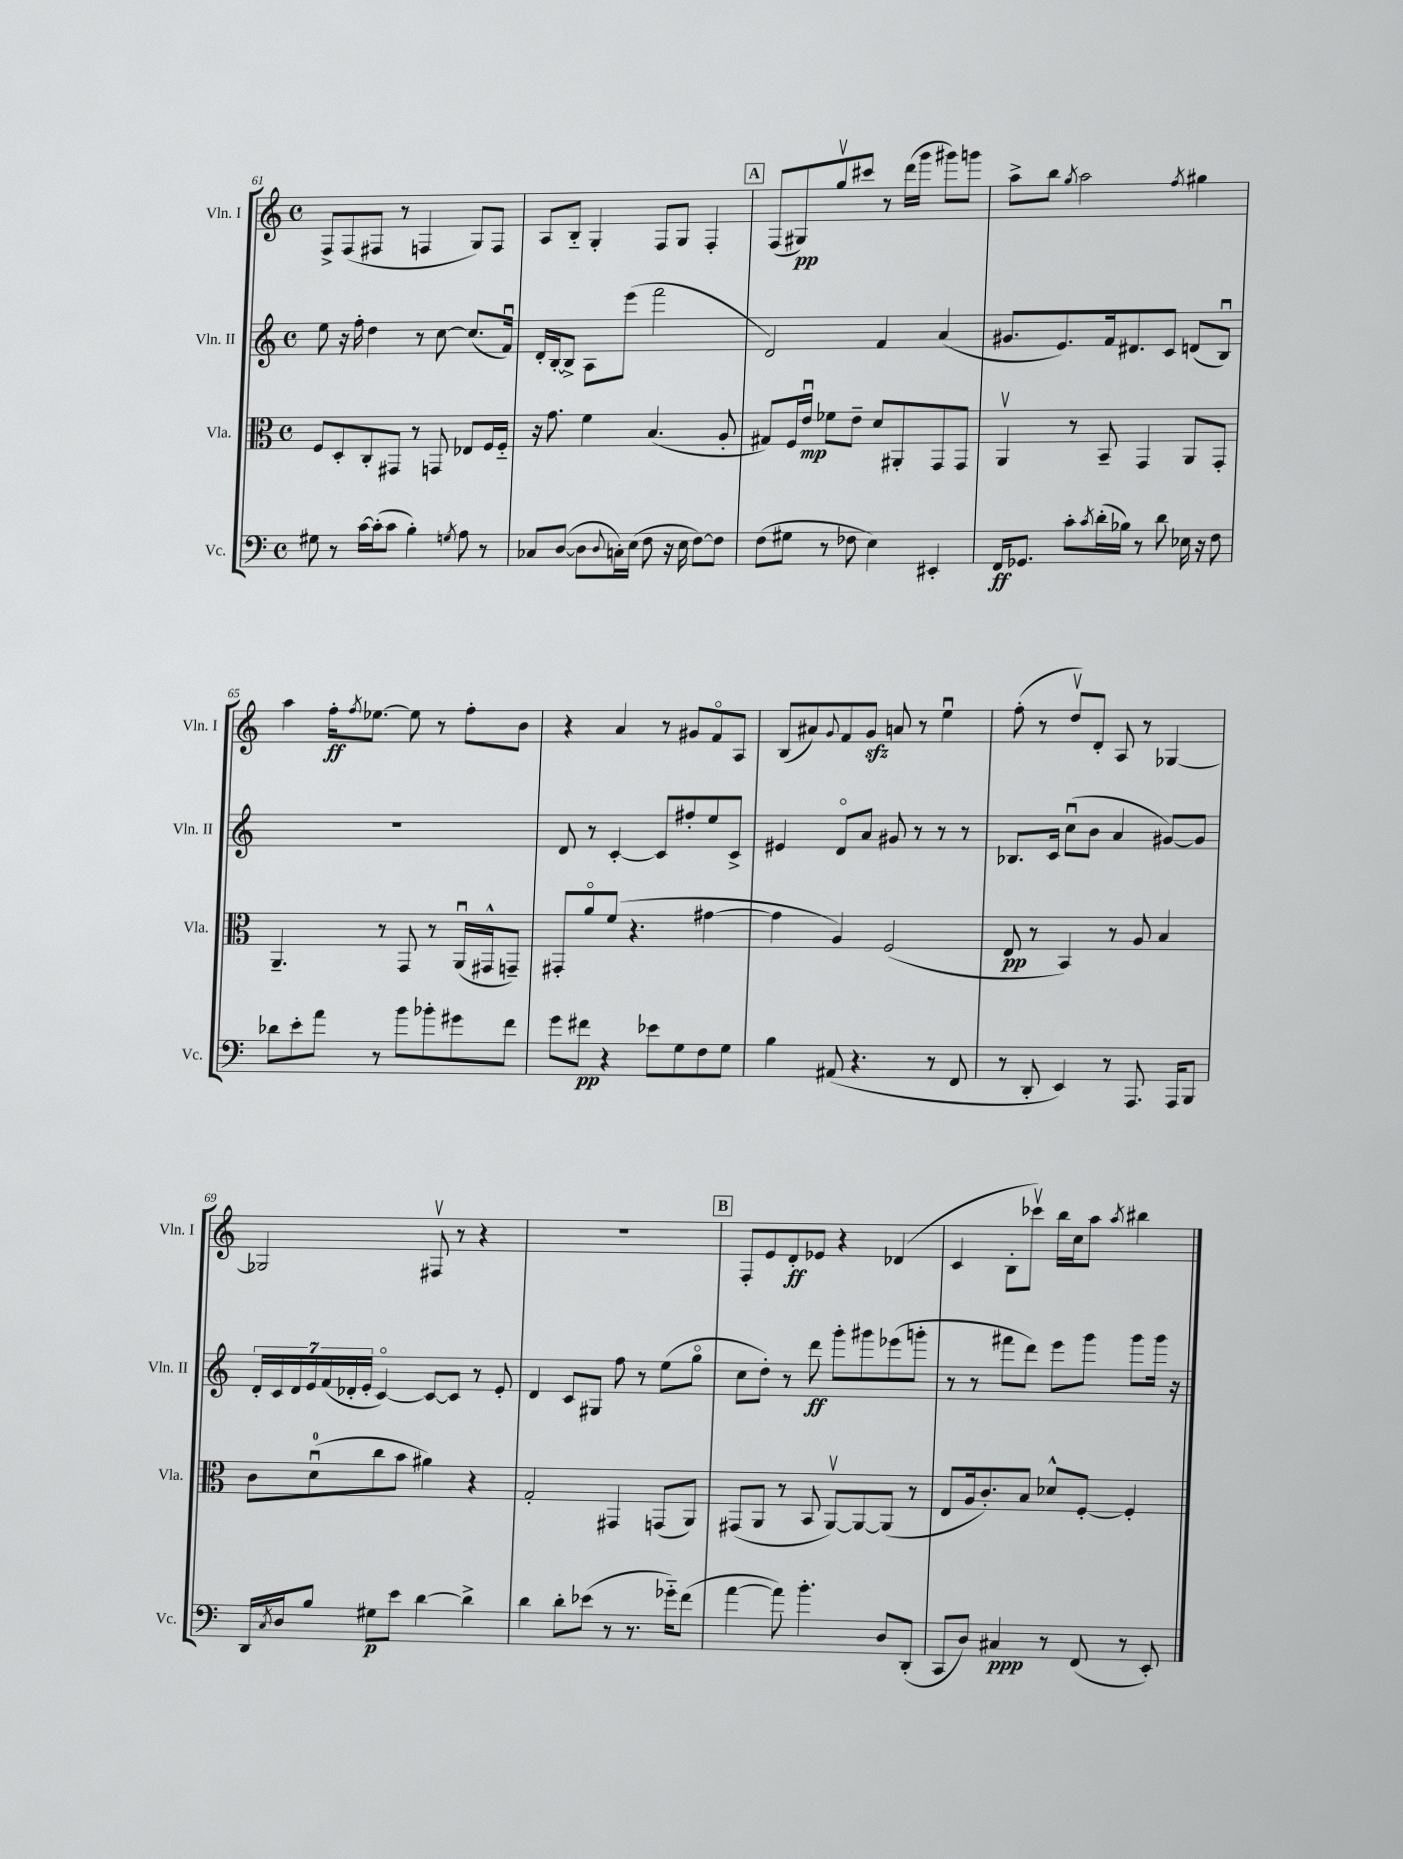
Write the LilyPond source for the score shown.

<<
\new StaffGroup <<
\new Staff = "s0" \with { instrumentName = "Vln. I" shortInstrumentName = "Vln. I" } {
    \clef treble \key c \major \defaultTimeSignature \time 4/4
    f8-> f8( fis8 r8 f4 g8) f8 |
    a8 b8-_ g4-. f8 g8 f4-. |
    \mark \markup { \box "A" } f8( gis8\pp) g''8\upbow cis'''8 r8 d'''16( g'''16 gis'''8) g'''8 |
    a''8-> b''8 \acciaccatura { g''8 } a''2 \acciaccatura { f''8 } gis''4 |
    a''4 f''16-.\ff \acciaccatura { f''8 } ees''8.~ ees''8 r8 f''8-. b'8 |
    r4 a'4 r8 gis'8 f'8\flageolet a8 |
    b8( ais'8) \appoggiatura { g'8 } f'8 g'8\sfz a'8 r8 e''4\downbow |
    f''8-.( r8 d''8\upbow) d'8-. a8 r8 ges4~ |
    ges2 fis8\upbow r8 r4 |
    R1 |
    \mark \markup { \box "B" } f8-. e'8 d'8-.\ff ees'8 r4 des'4( |
    c'4 b8-. ces'''8\upbow) b''16 c''16 a''8 \acciaccatura { a''8 } bis''4 \bar "|." |
}
\new Staff = "s1" \with { instrumentName = "Vln. II" shortInstrumentName = "Vln. II" } {
    \clef treble \key c \major \defaultTimeSignature \time 4/4
    e''8 r16 f''16-. d''4 r8 c''8~ c''8.( f'16\downbow) |
    d'16-. b16~-. b8-> a8 e'''8( f'''2 |
    \mark \markup { \box "A" } d'2) f'4 a'4( |
    gis'8. e'8.) f'16 dis'8. c'8 d'8( b8\downbow) |
    R1 |
    d'8 r8 c'4~-. c'8 fis''8-. e''8 c'8-> |
    eis'4 d'8\flageolet a'8 gis'8 r8 r8 r8 |
    bes8. c'16 c''8\downbow( b'8 a'4 gis'8~) gis'8 |
    \tuplet 7/4 { d'16-. c'16 d'16 e'16 f'16( des'16-. e'16-. } c'4~\flageolet) c'8~ c'8 r8 e'8-. |
    d'4 c'8 gis8 f''8 r8 e''8( g''8\flageolet |
    \mark \markup { \box "B" } c''8 d''8-.) r8 d'''8\ff g'''8-. gis'''8 ees'''8( g'''8-. |
    r8 r8 fis'''8 d'''8) e'''8 g'''8 g'''8 g'''16 r16 \bar "|." |
}
\new Staff = "s2" \with { instrumentName = "Vla." shortInstrumentName = "Vla." } {
    \clef alto \key c \major \defaultTimeSignature \time 4/4
    f8 d8-. c8-. gis,8 r8 g,8 ees8 f16 f16-_ |
    r16 g'8. f'4 b4.( a8-. |
    \mark \markup { \box "A" } gis8) f16 e'16\downbow\mp fes'8 e'8-- d'8 ais,8-. g,8 g,8 |
    a,4\upbow r8 b,8-- g,4 a,8 g,8-. |
    a,4.-- r8 g,8 r8 a,16\downbow( gis,16-^ g,8--) |
    gis,8-. a'8\flageolet f'8( r4. gis'4~ |
    gis'4 a4) f2( |
    e8\pp r8 b,4) r8 a8 b4 |
    c'8 d'8-0\downbow( c''8 b'8 ais'4) r4 |
    g2-. gis,4 g,8( a,8) |
    \mark \markup { \box "B" } gis,8( a,8 r8 b,8 a,8~\upbow) a,8~ a,8( r8 |
    e8 a16 c'8.-.) b8 des'8-^ f8~-. f4-. \bar "|." |
}
\new Staff = "s3" \with { instrumentName = "Vc." shortInstrumentName = "Vc." } {
    \clef bass \key c \major \defaultTimeSignature \time 4/4
    gis8 r8 c'16~ c'16-.( c'8 b4-.) \acciaccatura { g8 } a8 r8 |
    ces8 d8~( d8 \appoggiatura { d8 } c16-.) e16( f8 r16 e16 f8~) f8 |
    \mark \markup { \box "A" } f8( gis8 r8 fes8 e4) eis,4-. |
    f,16\ff ges,8. c'8-. \acciaccatura { c'8 } d'16-.( bes16) r8 d'8 ees16 r16 f8 |
    des'8 e'8-. a'8 r8 b'8 bes'8-. gis'8 f'8 |
    g'8 fis'8\pp r4 ees'8 g8 f8 g8 |
    b4 ais,8( r4. r8 f,8 |
    r8 d,8-. e,4) r8 a,,8. a,,16 b,,8 |
    d,16 \acciaccatura { c8 } d16 b8 gis8\p e'8 d'4~ d'4-> |
    d'4 d'8-. ees'8( r8 r8. ges'16-_) f'8( |
    \mark \markup { \box "B" } a'4~ a'8) b'4.-. d8 d,8-.( |
    c,8 d8) cis4\ppp r8 f,8( r8 e,8-.) \bar "|." |
}
>>
>>
\layout { \context { \Score currentBarNumber = #61 } }
